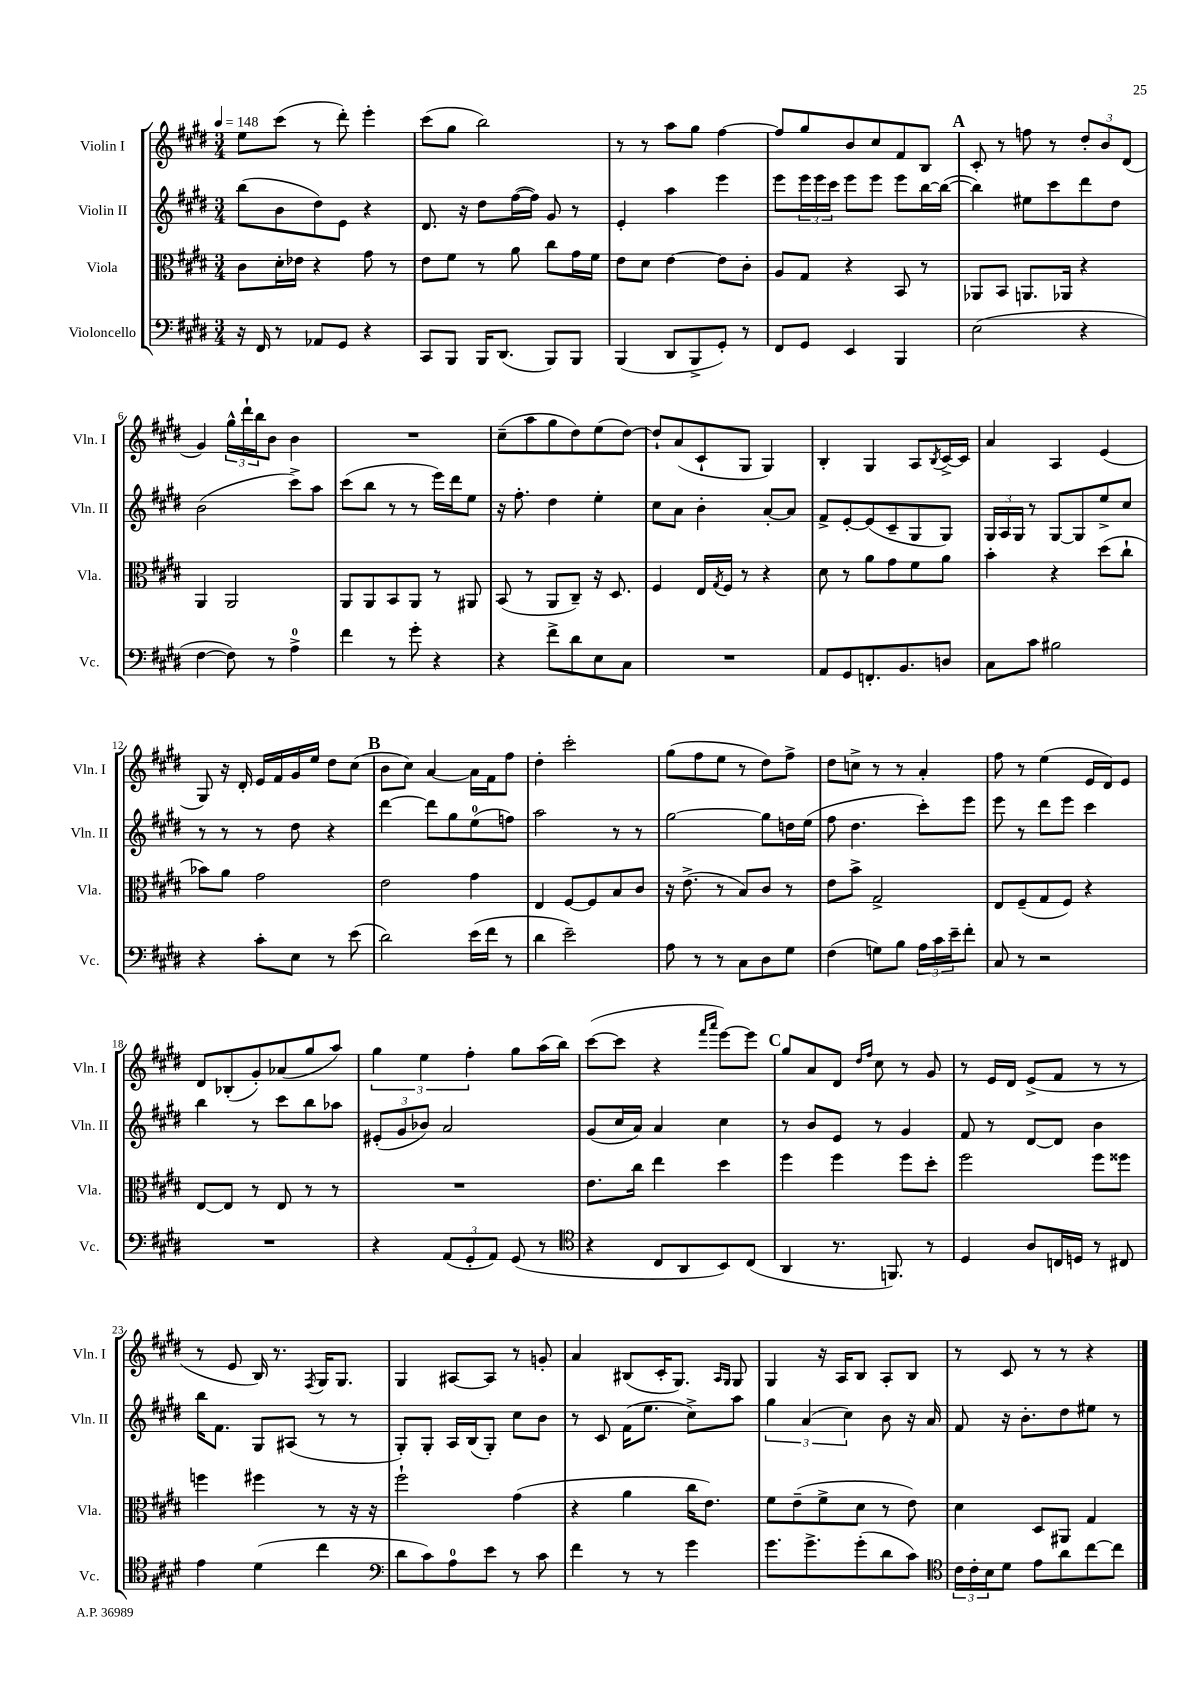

**kern	**kern	**kern	**kern
*staff4	*staff3	*staff2	*staff1
*clefF4	*clefC3	*clefG2	*clefG2
*k[f#c#g#d#]	*k[f#c#g#d#]	*k[f#c#g#d#]	*k[f#c#g#d#]
*M3/4	*M3/4	*M3/4	*M3/4
*MM148	*MM148	*MM148	*MM148
16r	8c#	(8bb	8ee
16FF#	.	.	.
8r	16d#'	8b	(8ccc#
.	16e-	.	.
8AA-	4r	8dd#)	8r
8GG#	.	8e	8ddd#')
4r	8g#	4r	4eee'
.	8r	.	.
=	=	=	=
8CC#	8e	8.d#	(8ccc#
8BBB	8f#	.	8gg#
.	.	16r	.
16BBB	8r	8dd#	2bb)
(8.DD#	.	.	.
.	8a	([16ff#	.
.	.	16ff#])	.
8BBB)	8cc#	8g#	.
8BBB	16g#	8r	.
.	16f#	.	.
=	=	=	=
(4BBB	8e	4e'	8r
.	8d#	.	8r
8DD#	[4e	4aa	8aa
8BBB^	.	.	8gg#
8GG#')	8e]	4eee	[4ff#
8r	8c#'	.	.
=	=	=	=
8FF#	8A	8eee	8ff#]
8GG#	8G#	24eee	8gg#
.	.	24eee	.
.	.	24ccc#	.
4EE	4r	8eee	8b
.	.	8eee	8cc#
4BBB	8BB	8eee	8f#
.	8r	[16bb	8B
.	.	(16bb_	.
=	=	=	=
(2E	8AA-	4bb])	8c#'
.	8BB	.	8r
.	8.AA	8ee#	8ff
.	.	8ccc#	8r
.	16AA-	.	.
4r	4r	8ddd#	12dd#'
.	.	.	12b
.	.	8dd#	.
.	.	.	(12d#
=	=	=	=
[4F#	4AA	(2b	4g#)
8F#])	2AA	.	24gg#^^
.	.	.	24ddd#`
.	.	.	24bb
8r	.	.	8b
4A^	.	8ccc#^)	4b
.	.	8aa	.
=	=	=	=
4f#	8AA	(8ccc#	2.r
.	8AA	8bb	.
8r	8BB	8r	.
8g#'	8AA	8r	.
4r	8r	16eee)	.
.	.	16ddd#	.
.	8AA#	8ee	.
=	=	=	=
4r	(8BB	16r	(8cc#~
.	.	8.ff#'	.
.	8r	.	8aa
8f#^	8AA	4dd#	8gg#
8d#	8C#~)	.	8dd#)
8E	16r	4ee'	(8ee
.	8.D#	.	.
8C#	.	.	[8dd#)
=	=	=	=
2.r	4F#	8cc#	8dd#`]
.	.	8a	(8a
.	16E	4b'	8c#`
.	8qG#	.	.
.	16F#	.	.
.	8r	.	8G#
.	4r	[8a'	4G#)
.	.	8a]	.
=	=	=	=
8AA	8d#	8f#^	4B'
8GG#	8r	[8e'	.
8.FF'	8a	(8e]	4G#
.	8g#	8c#~	.
8.BB	.	.	.
.	8f#	8G#	8A
.	.	.	8qB
8D	8a	8G#)	[16c#^
.	.	.	16c#]
=	=	=	=
8C#	4b'	24G#	4a
.	.	24A	.
.	.	24G#	.
8c#	.	8r	.
2B#	4r	[8G#	4A
.	.	8G#]	.
.	(8dd#	8ee^	(4e
.	8cc#`	8cc#	.
=	=	=	=
4r	8b-)	8r	8G#)
.	8a	8r	16r
.	.	.	16d#'
8c#'	2g#	8r	16e
.	.	.	16f#
8E	.	8dd#	16g#
.	.	.	16ee
8r	.	4r	8dd#
(8e	.	.	(8cc#
=	=	=	=
2d#)	2e	[4ddd#	8b
.	.	.	8cc#)
.	.	8ddd#]	[4a
.	.	8gg#	.
(16e	4g#	(8ee	16a]
16f#	.	.	16f#
8r	.	8ff)	8ff#
=	=	=	=
4d#	4E	2aa	4dd#'
2e~)	[8F#	.	2ccc#'
.	8F#]	.	.
.	8B	8r	.
.	8c#	8r	.
=	=	=	=
8A	16r	[2gg#	(8gg#
.	(8.e^	.	.
8r	.	.	8ff#
8r	8r	.	8ee
8C#	8B)	.	8r
8D#	8c#	8gg#]	8dd#)
8G#	8r	16dd	8ff#^
.	.	(16ee	.
=	=	=	=
(4F#	8e	8ff#	8dd#
.	8b^	4.dd#	8cc^
8G)	2G#^	.	8r
8B	.	.	8r
24A	.	8ccc#')	4a'
24c#	.	.	.
24e~	.	.	.
8f#'	.	8eee	.
=	=	=	=
8C#	8E	8eee	8ff#
8r	(8F#~	8r	8r
2r	8G#	8ddd#	(4ee
.	8F#)	8eee	.
.	4r	4ccc#	16e
.	.	.	16d#)
.	.	.	8e
=	=	=	=
2.r	[8E	4bb	8d#
.	8E]	.	(8B-'
.	8r	8r	8g#')
.	8E	8ccc#	(8a-
.	8r	8bb	8gg#
.	8r	8aa-	8aa)
=	=	=	=
4r	2.r	(12e#'	6gg#
.	.	12g#	.
.	.	12b-)	6ee
(12AA	.	2a	.
12GG#'	.	.	6ff#'
12AA)	.	.	.
(8GG#	.	.	8gg#
8r	.	.	(16aa
.	.	.	16bb)
=	=	=	=
*clefC4	*	*	*
4r	8.e	(8g#	([8ccc#
.	.	16cc#	8ccc#]
.	16cc#	16a)	.
8C#	4ee	4a	4r
8AA	.	.	.
.	.	.	16qqfff#
.	.	.	16qqaaa
8BB)	4dd#	4cc#	[8eee)
(8C#	.	.	8eee]
=	=	=	=
4AA	4ff#	8r	8gg#
.	.	8b	8a
8.r	4ff#	8e	8d#
.	.	.	16qqdd#
.	.	.	16qqff#
.	.	8r	8cc#
8.FF)	.	.	.
.	8ff#	4g#	8r
8r	8dd#'	.	8g#
=	=	=	=
4D#	2ff#	8f#	8r
.	.	8r	16e
.	.	.	16d#
8A	.	[8d#	(8e^
16C	.	8d#]	8f#
16D	.	.	.
8r	8ff#	4b	8r
8C#	8ff##	.	8r
=	=	=	=
4e	4ff	16bb	8r
.	.	8.f#	.
.	.	.	8e
(4d#	4ff#	8G#	16B)
.	.	.	8.r
.	.	(8A#	.
.	.	.	8qF#
4cc#	8r	8r	16G#
.	.	.	8.G#
.	16r	8r	.
.	16r	.	.
=	=	=	=
*clefF4	*	*	*
8d#	2ff#`	8G#')	4G#
8c#)	.	8G#'	.
8A	.	16A	[8A#
.	.	(16B	.
8e	.	8G#')	8A#]
8r	(4g#	8cc#	8r
8c#	.	8b	8g'
=	=	=	=
4f#	4r	8r	4a
.	.	8c#	.
8r	4a	(16f#	(8B#
.	.	8.ee	.
8r	.	.	16c#'
.	.	.	8.G#)
4g#	16cc#	8cc#^)	.
.	8.e)	.	.
.	.	.	16qqA
.	.	.	16qqG#
.	.	8aa	8G#
=	=	=	=
8.g#	8f#	6gg#	4G#
.	(8e~	.	.
.	.	(6a	.
8.g#^	.	.	.
.	8f#^	.	16r
.	.	.	16A
.	.	6cc#)	.
(8g#'	8d#	.	8B
8d#	8r	8b	8A'
8c#)	8e)	16r	8B
.	.	16a	.
=	=	=	=
*clefC4	*	*	*
24c#	4d#	8f#	8r
24c#'	.	.	.
24B	.	.	.
8d#	.	16r	8c#
.	.	8.b'	.
8e	8D#	.	8r
8a	8AA#	8dd#	8r
[8cc#	4G#	8ee#	4r
8cc#]	.	8r	.
==	==	==	==
*-	*-	*-	*-
